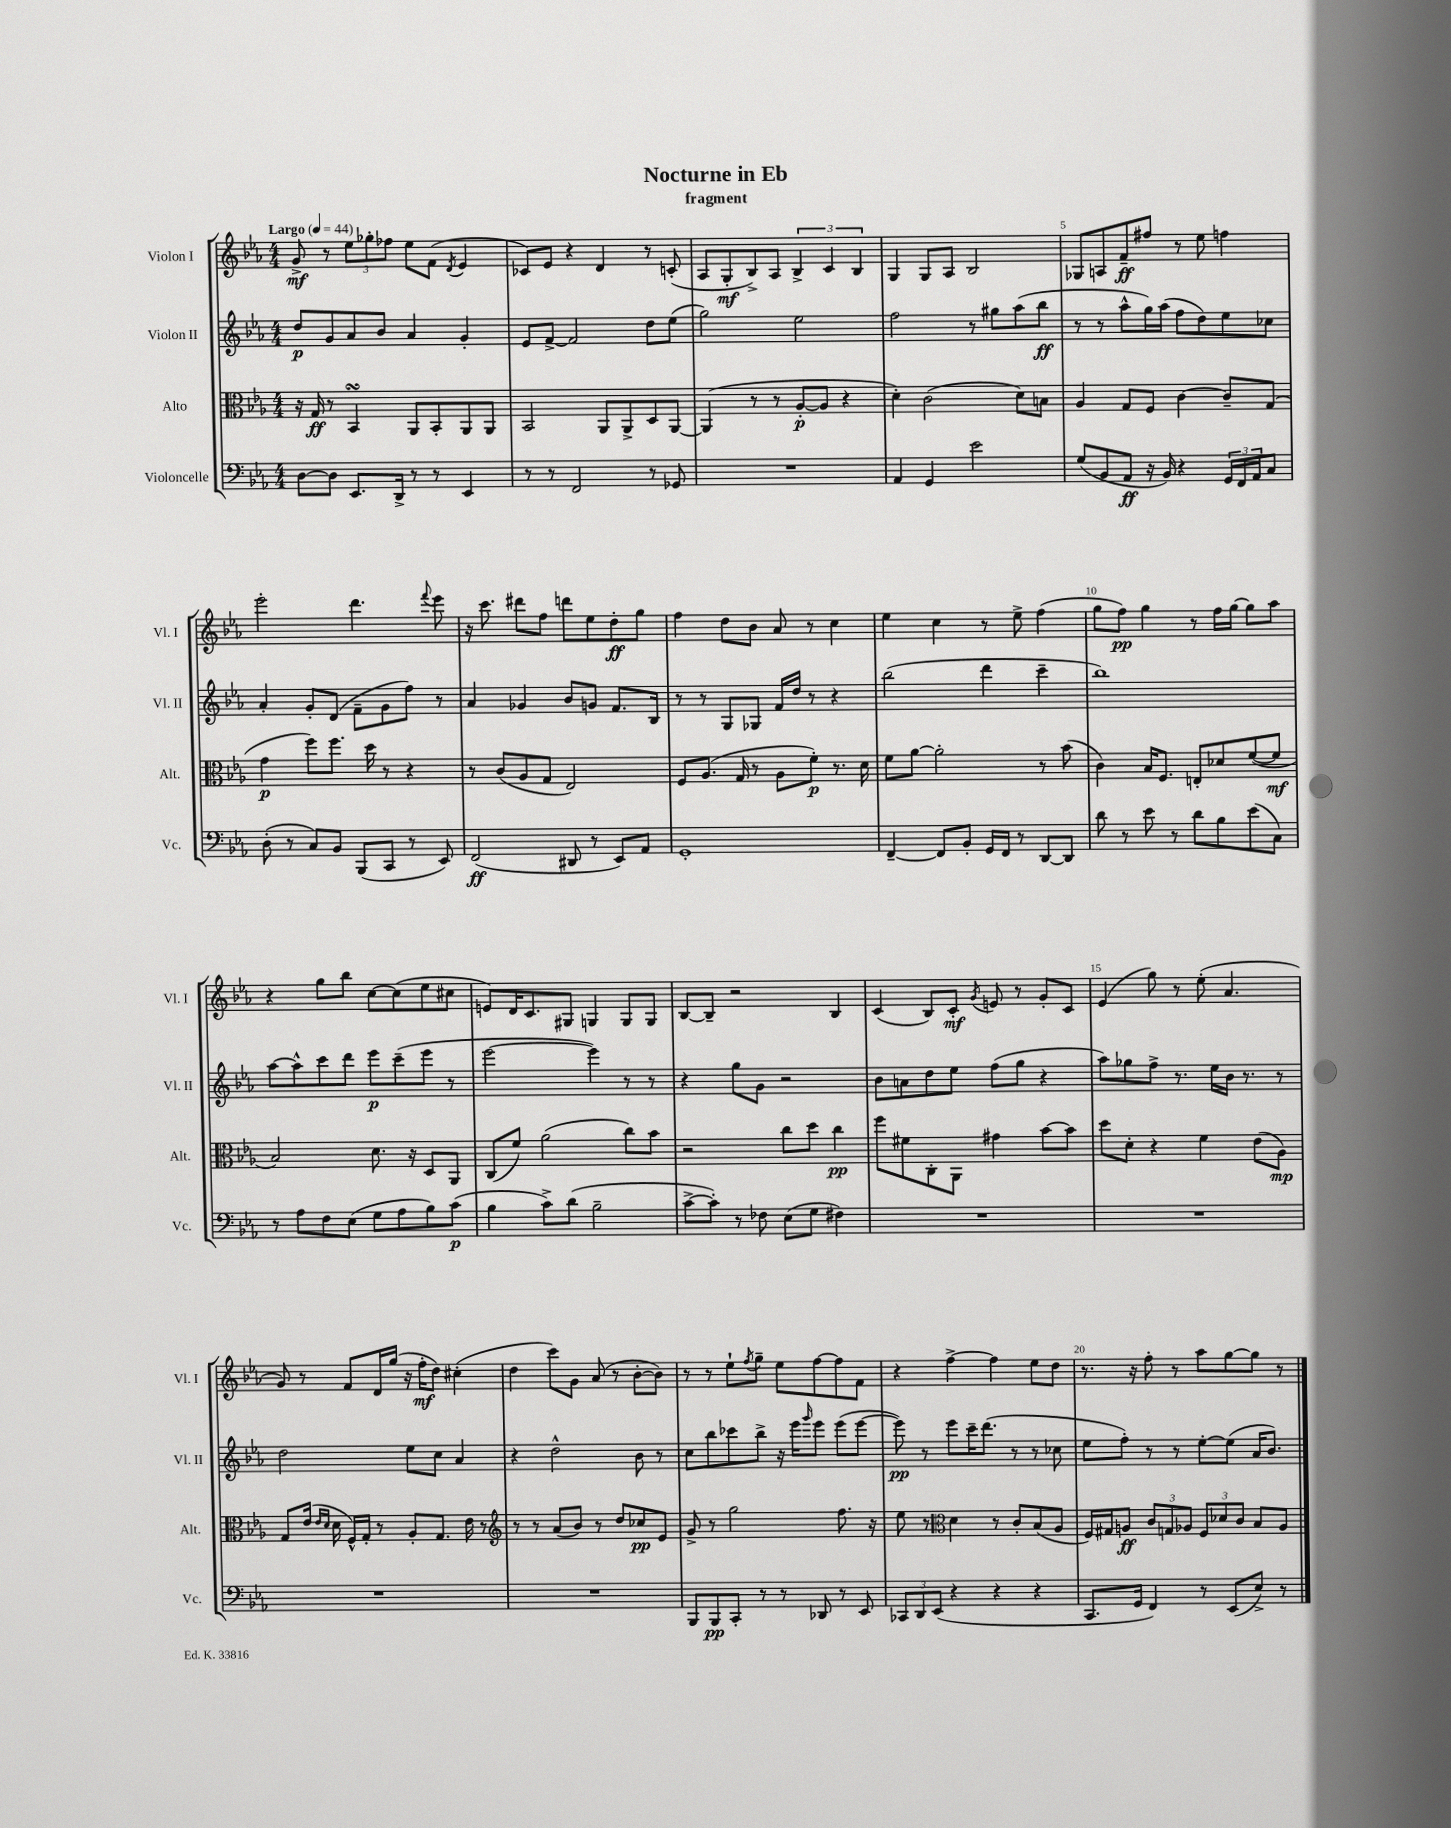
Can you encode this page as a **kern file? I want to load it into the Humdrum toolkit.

**kern	**kern	**kern	**kern
*staff4	*staff3	*staff2	*staff1
*clefF4	*clefC3	*clefG2	*clefG2
*k[b-e-a-]	*k[b-e-a-]	*k[b-e-a-]	*k[b-e-a-]
*M4/4	*M4/4	*M4/4	*M4/4
*MM44	*MM44	*MM44	*MM44
[8D	16r	8dd	8g^
.	16G	.	.
8D]	8r	8g	8r
8.EE-	4BB-	8a-	12ee-
.	.	.	12gg-'
.	.	8b-	.
.	.	.	12ff-
16DD^	.	.	.
8r	8AA-	4a-	8ee-
8r	8BB-'	.	(8f
.	.	.	8qd
4EE-	8AA-	4g'	4e-
.	8AA-	.	.
=	=	=	=
8r	2BB-	8e-	8c-)
8r	.	[8f^	8e-
2FF	.	2f]	4r
.	8AA-	.	4d
.	8AA-^	.	.
8r	8D	8dd	8r
8GG-	[8AA-	(8ee-	(8c'
=	=	=	=
1r	(4AA-]	2gg)	8A-
.	.	.	8G'
.	8r	.	8B-^)
.	8r	.	8A-
.	[8A-'	2ee-	6B-^
.	8A-]	.	.
.	.	.	6c
.	4r	.	.
.	.	.	6B-
=	=	=	=
4AA-	4d')	2ff	4G
4GG	(2c	.	8G
.	.	.	8A-
2e-	.	8r	2B-
.	.	8gg#	.
.	8d)	(8aa-	.
.	8B	8bb-	.
=	=	=	=
(8G	4A-	8r	8G-
8BB-	.	8r	8A
8AA-	8G	8aa-^^	8f~
16r	8F	16gg)	8ff#
16BB-)	.	(16aa-	.
4r	[4c	8ff	8r
.	.	8dd)	8ee-
24GG	8c~]	8ee-	4ff
24FF	.	.	.
24AA-	.	.	.
8C	(8G	8cc-	.
=	=	=	=
(8D'	4g	4a-'	2eee-'
8r	.	.	.
8C)	8ff)	8g'	.
8BB-	8.ff	(8d	.
(8BBB-	.	8f~	4.ddd
.	16dd	.	.
8CC	8r	8g	.
8r	4r	8ff)	.
.	.	.	8qqfff
8EE-)	.	8r	8eee-
=	=	=	=
(2FF	8r	4a-	16r
.	.	.	8.ccc
.	(8c	.	.
.	8A-	4g-	8ddd#
.	8G	.	8ff
8DD#	2E-)	8b-	8ddd
8r	.	8g	8ee-
8EE-)	.	8.f	8dd'
8AA-	.	.	8gg
.	.	16B-	.
=	=	=	=
1GG'	8F	8r	4ff
.	(8.A-	8r	.
.	.	8G	8dd
.	16G	.	.
.	8r	8G-	8b-
.	8A-	16f	8a-
.	.	16dd	.
.	8f')	8r	8r
.	8.r	4r	4cc
.	16d	.	.
=	=	=	=
[4FF~	8f	(2bb-	4ee-
.	[8a-	.	.
8FF]	2a-']	.	4cc
8BB-'	.	.	.
16GG	.	4ddd	8r
16FF	.	.	.
8r	.	.	8ee-^
[8DD	8r	4ccc~	(4ff
8DD]	(8b-	.	.
=	=	=	=
8d	4c)	1bb-)	8gg
8r	.	.	8ff)
8e-	16B-	.	4gg
.	8.F	.	.
8r	.	.	.
8d	8E'	.	8r
8B-	8d-	.	16ff
.	.	.	[16gg
(8e-	([8f	.	8gg]
8C)	8f]	.	8aa-
=	=	=	=
8r	2B-)	[8aa-	4r
8A-	.	8aa-^^]	.
8F	.	8ccc	8gg
(8E-	.	8ddd	8bb-
8G	8.d	8eee-	[8cc
8A-	.	(8ccc~	(8cc]
.	16r	.	.
8B-)	8D	8eee-	8ee-
(8c	8AA-	8r	8cc#
=	=	=	=
4B-	(8C	[2eee-	8e)
.	8f)	.	16d
.	.	.	8.c
8c^)	(2a-	.	.
(8d	.	.	8G#
2B-~	.	4eee-])	4G
.	8cc)	8r	8G
.	8b-	8r	8G
=	=	=	=
[8c^	2r	4r	[8B-
8c'])	.	.	8B-~]
8r	.	8gg	2r
8F-	.	8g	.
(8E-	8cc	2r	.
8G	8dd	.	.
4F#)	4cc	.	4B-
=	=	=	=
1r	8ff	8b-	(4c
.	8f#	8a	.
.	8C'	8dd	8B-)
.	8AA-	8ee-	8c'
.	.	.	8qg
.	4g#	(8ff	8e
.	.	8gg	8r
.	[8b-	4r	8g'
.	8b-]	.	8c
=	=	=	=
1r	8dd	8aa-)	(4e-
.	8d'	8gg-	.
.	4r	8ff^	8gg)
.	.	8.r	8r
.	4f	.	(8ee-'
.	.	16ee-	.
.	.	16b-	4.a-
.	.	8.r	.
.	(8e-	.	.
.	8A-)	8r	.
=	=	=	=
1r	8G	2dd	8g)
.	(16e-	.	8r
.	16qqe-	.	.
.	16qqd	.	.
.	16d	.	.
.	16F^^)	.	8f
.	16G'	.	.
.	8r	.	16d
.	.	.	(16gg
.	8A-'	8ee-	16r
.	.	.	16ff'
.	8.G	8cc	8dd)
.	.	4a-	(4cc#'
.	16e-	.	.
.	8r	.	.
=	=	=	=
*	*clefG2	*	*
1r	8r	4r	4dd
.	8r	.	.
.	(8a-	2dd^^	8ccc)
.	8b-)	.	8g
.	8r	.	(8a-
.	8dd	.	8r
.	8cc-	8b-	[8b-'
.	8e-	8r	8b-])
=	=	=	=
8BBB-	8g^	8cc	8r
8BBB-	8r	8bb-	8r
8CC'	2gg	8ccc-	8ee-`
.	.	.	8qff
8r	.	8bb-^	8gg~
8r	.	16r	8ee-
.	.	16eee-	.
.	.	16qqggg	.
8DD-	.	8eee-	[8ff
8r	8.ff	(8eee-	8ff]
8EE-	.	[8eee-	8f
.	16r	.	.
=	=	=	=
12CC-	8ee-	8eee-])	4r
12DD	.	.	.
.	8r	8r	.
(12EE-	.	.	.
*	*clefC3	*	*
4r	4d	8eee-	[4ff^
.	.	16ccc~	.
.	.	(8.ddd	.
4r	8r	.	4ff]
.	8c'	8r	.
4r	(8B-	8r	8ee-
.	8A-	8cc-	8dd
=	=	=	=
8.CC	16F)	8ee-	8.r
.	16G#	.	.
.	8A	8ff')	.
16GG	.	.	16r
4FF)	12c	8r	8ff'
.	12G	.	.
.	.	8r	8r
.	12A-	.	.
8r	12F	[8ee-'	8aa-
.	12d-	.	.
(8EE-	.	(8ee-]	[8gg
.	12c	.	.
8E-^)	8B-	16a-	8gg]
.	.	8.b-)	.
8r	8A-	.	8r
==	==	==	==
*-	*-	*-	*-
